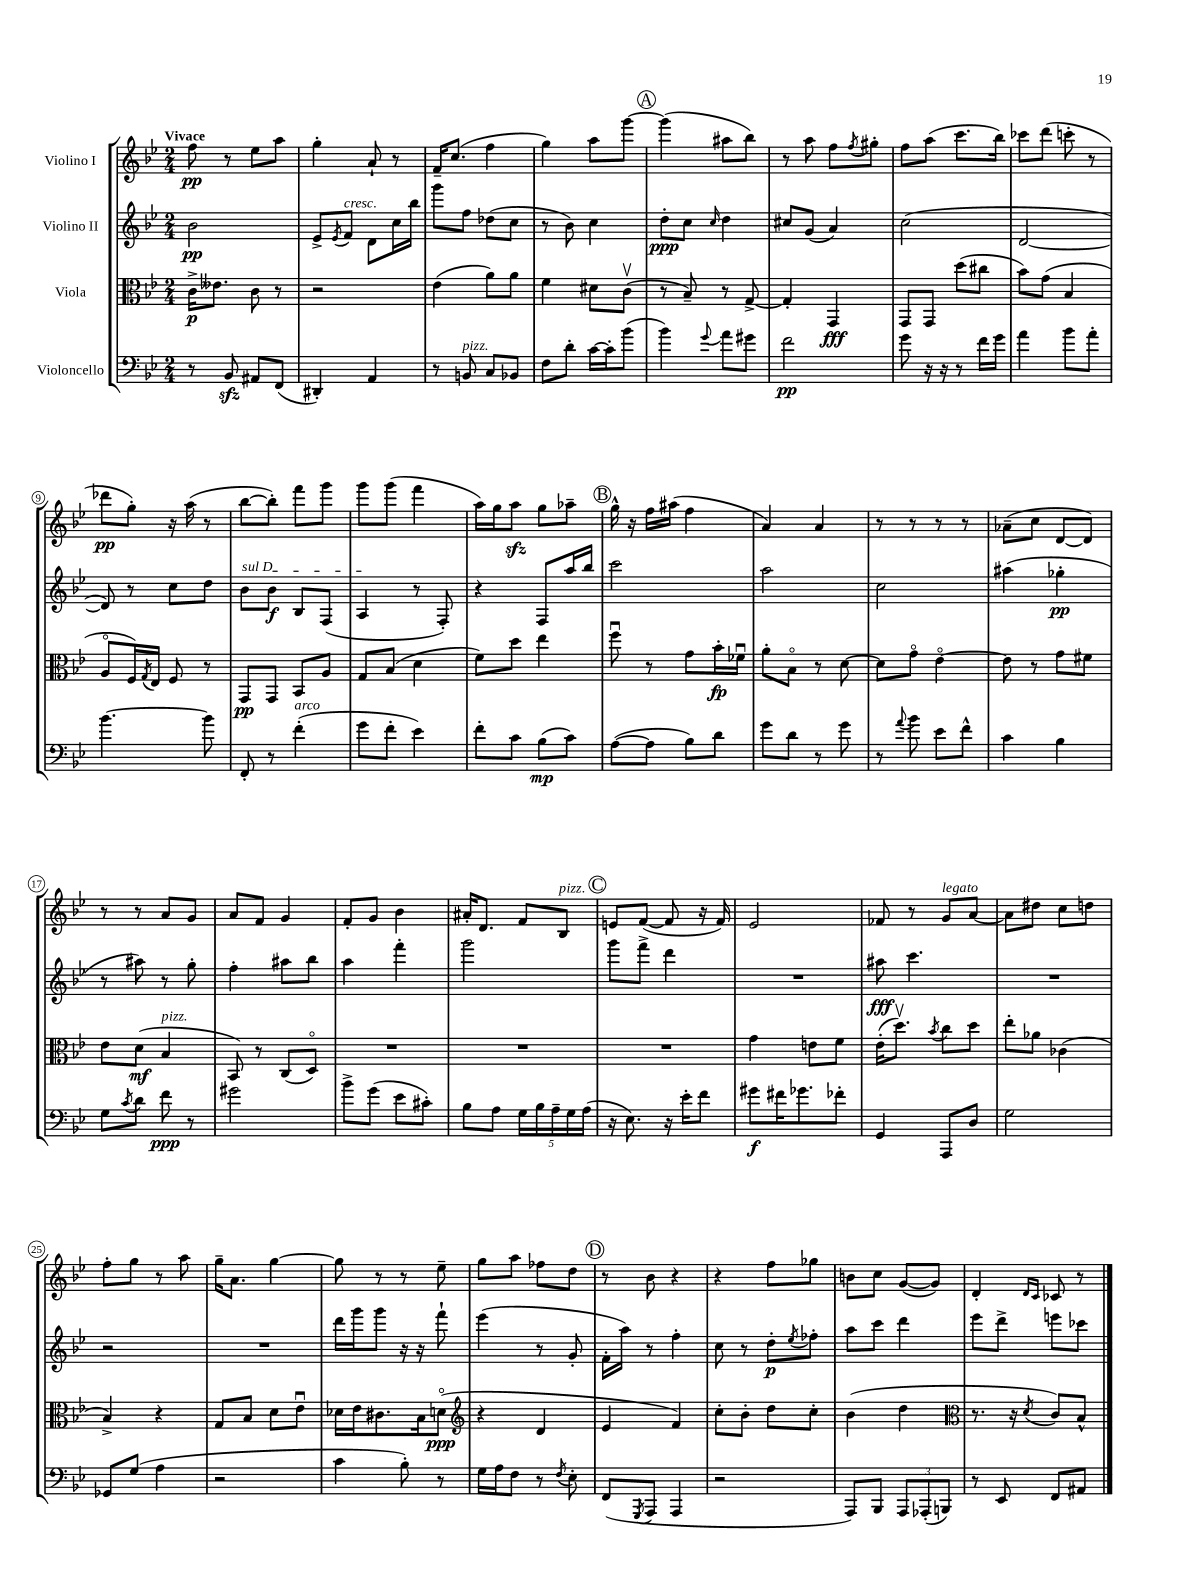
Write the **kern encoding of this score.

**kern	**kern	**kern	**kern
*staff4	*staff3	*staff2	*staff1
*clefF4	*clefC3	*clefG2	*clefG2
*k[b-e-]	*k[b-e-]	*k[b-e-]	*k[b-e-]
*M2/4	*M2/4	*M2/4	*M2/4
8r	16c^	2b-	8ff
.	8.e--	.	.
8BB-	.	.	8r
8AA#	8c	.	8ee-
(8FF	8r	.	8aa
=	=	=	=
4DD#')	2r	8e-^	4gg'
.	.	8qe-	.
.	.	8f	.
4AA	.	8d	8a`
.	.	16cc	8r
.	.	16bb-	.
=	=	=	=
8r	(4e-	8ggg	16f~
.	.	.	(8.cc
8BB	.	8ff	.
8C	8a)	(8dd-	4ff
8BB-	8a	8cc	.
=	=	=	=
8F	4f	8r	4gg)
8d'	.	8b-)	.
[16c	8d#	4cc	8aa
16c']	.	.	.
(8b-	(8cv	.	[8ggg
=	=	=	=
4b-)	8r	8dd'	(4ggg]
.	8B-~)	8cc	.
8qqg	.	16qqcc	.
8a	8r	4dd	8aa#
8g#	[8G^	.	8bb-)
=	=	=	=
2f	4G']	8cc#	8r
.	.	(8g	8aa
.	4GG	4a)	8ff
.	.	.	8qff
.	.	.	8gg#'
=	=	=	=
8g	8GG	(2cc	8ff
16r	8GG	.	(8aa
16r	.	.	.
8r	(8dd	.	8.ccc
16f	8cc#	.	.
16g	.	.	16bb-)
=	=	=	=
4a	8b-)	[2d	8ccc-
.	(8g	.	(8ddd
8b-	4B-	.	8ccc'
8a'	.	.	8r
=	=	=	=
[4.b-	8Ao	8d])	8ddd-
.	16F)	8r	8gg')
.	8qG	.	.
.	16E-	.	.
.	8F	8cc	16r
.	.	.	(16aa
8b-]	8r	8dd	8r
=	=	=	=
8FF'	8GG	8b-	[8bb-
8r	8GG	8b-	8bb-'])
(4f'	8BB-	8B-	8fff
.	8A	(8F	8ggg
=	=	=	=
8g	8G	4A	8ggg
8f'	(8B-	.	(8ggg
4e-)	4d	8r	4fff
.	.	8F')	.
=	=	=	=
8f'	8f)	4r	16aa)
.	.	.	16gg
8c	8dd	.	8aa
(8B-	4ee-	8F	8gg
8c)	.	16aa	8aa-~
.	.	16bb-	.
=	=	=	=
([8A	8ffu	2ccc	16gg^^
.	.	.	16r
8A]	8r	.	16ff
.	.	.	(16aa#
8B-)	8g	.	4ff
8d	16b-'	.	.
.	16f-u	.	.
=	=	=	=
8g	8a'	2aa	4a)
8d	8B-o	.	.
8r	8r	.	4a
8g	[8d	.	.
=	=	=	=
8r	8d]	2cc	8r
8qqa	.	.	.
8b-	8go	.	8r
8e-	[4e-o	.	8r
8f^^	.	.	8r
=	=	=	=
4c	8e-]	(4aa#	(8a-~
.	8r	.	8cc
4B-	8g	4gg-'	[8d
.	8f#	.	8d])
=	=	=	=
8G	8e-	8r	8r
8qc	.	.	.
8d	(8d	8aa#)	8r
8f	4B-	8r	8a
8r	.	8gg'	8g
=	=	=	=
2g#	8BB-)	4ff'	8a
.	8r	.	8f
.	(8C	8aa#	4g
.	8Do)	8bb-	.
=	=	=	=
8b-^	2r	4aa	8f'
(8g	.	.	8g
8e-	.	4fff'	4b-
8c#')	.	.	.
=	=	=	=
8B-	2r	2ggg	16a#'
.	.	.	8.d
8A	.	.	.
20G	.	.	8f
20B-	.	.	.
20A~	.	.	.
.	.	.	8B-
20G	.	.	.
(20A	.	.	.
=	=	=	=
16r	2r	8ggg	8e
8.E-)	.	.	.
.	.	8fff^	([8f
16r	.	4ddd	8f]
16e-'	.	.	.
8f	.	.	16r
.	.	.	16f)
=	=	=	=
8g#	4g	2r	2e-
16f#	.	.	.
8.g-	.	.	.
.	8e	.	.
8f-'	8f	.	.
=	=	=	=
4GG	(16e-'	8aa#	8f-
.	8.ddv)	.	.
.	.	4.ccc	8r
.	8qb-	.	.
8AAA	8cc	.	8g
8D	8dd	.	[8a
=	=	=	=
2G	8ee-'	2r	8a]
.	8a-	.	8dd#
.	(4c-	.	8cc
.	.	.	8dd
=	=	=	=
8GG-	4B-^)	2r	8ff'
(8G	.	.	8gg
4A	4r	.	8r
.	.	.	8aa
=	=	=	=
2r	8G	2r	16gg~
.	.	.	8.a
.	8B-	.	.
.	8d	.	[4gg
.	8e-u	.	.
=	=	=	=
4c	16d-	16ddd	8gg]
.	16e-	16ggg	.
.	8.c#	8ggg	8r
8B-')	.	16r	8r
.	16B-	16r	.
8r	(8do	8fff`	8ee-~
=	=	=	=
*	*clefG2	*	*
16G	4r	(4eee-	8gg
16A	.	.	.
8F	.	.	8aa
8r	4d	8r	8ff-
8qF	.	.	.
8E-'	.	8g'	8dd
=	=	=	=
(8FF	4e-	16f'	8r
.	.	16aa)	.
8qGGG	.	.	.
8AAA	.	8r	8b-
4AAA	4f)	4ff'	4r
=	=	=	=
2r	8cc'	8cc	4r
.	8b-'	8r	.
.	8dd	8dd'	8ff
.	.	8qee-	.
.	8cc'	8ff-'	8gg-
=	=	=	=
8AAA)	(4b-	8aa	8b
8BBB-	.	8ccc	8cc
12AAA	4dd	4ddd	([8g
(12AAA-'	.	.	.
.	.	.	8g])
12BBB)	.	.	.
=	=	=	=
*	*clefC3	*	*
8r	8.r	8eee-	4d'
8EE-	.	8ddd^	.
.	16r	.	.
.	.	.	16qqd
.	8qd	.	16qqc
8FF	8c)	8eee	8c-
8AA#	8B-^^	8ccc-	8r
==	==	==	==
*-	*-	*-	*-
